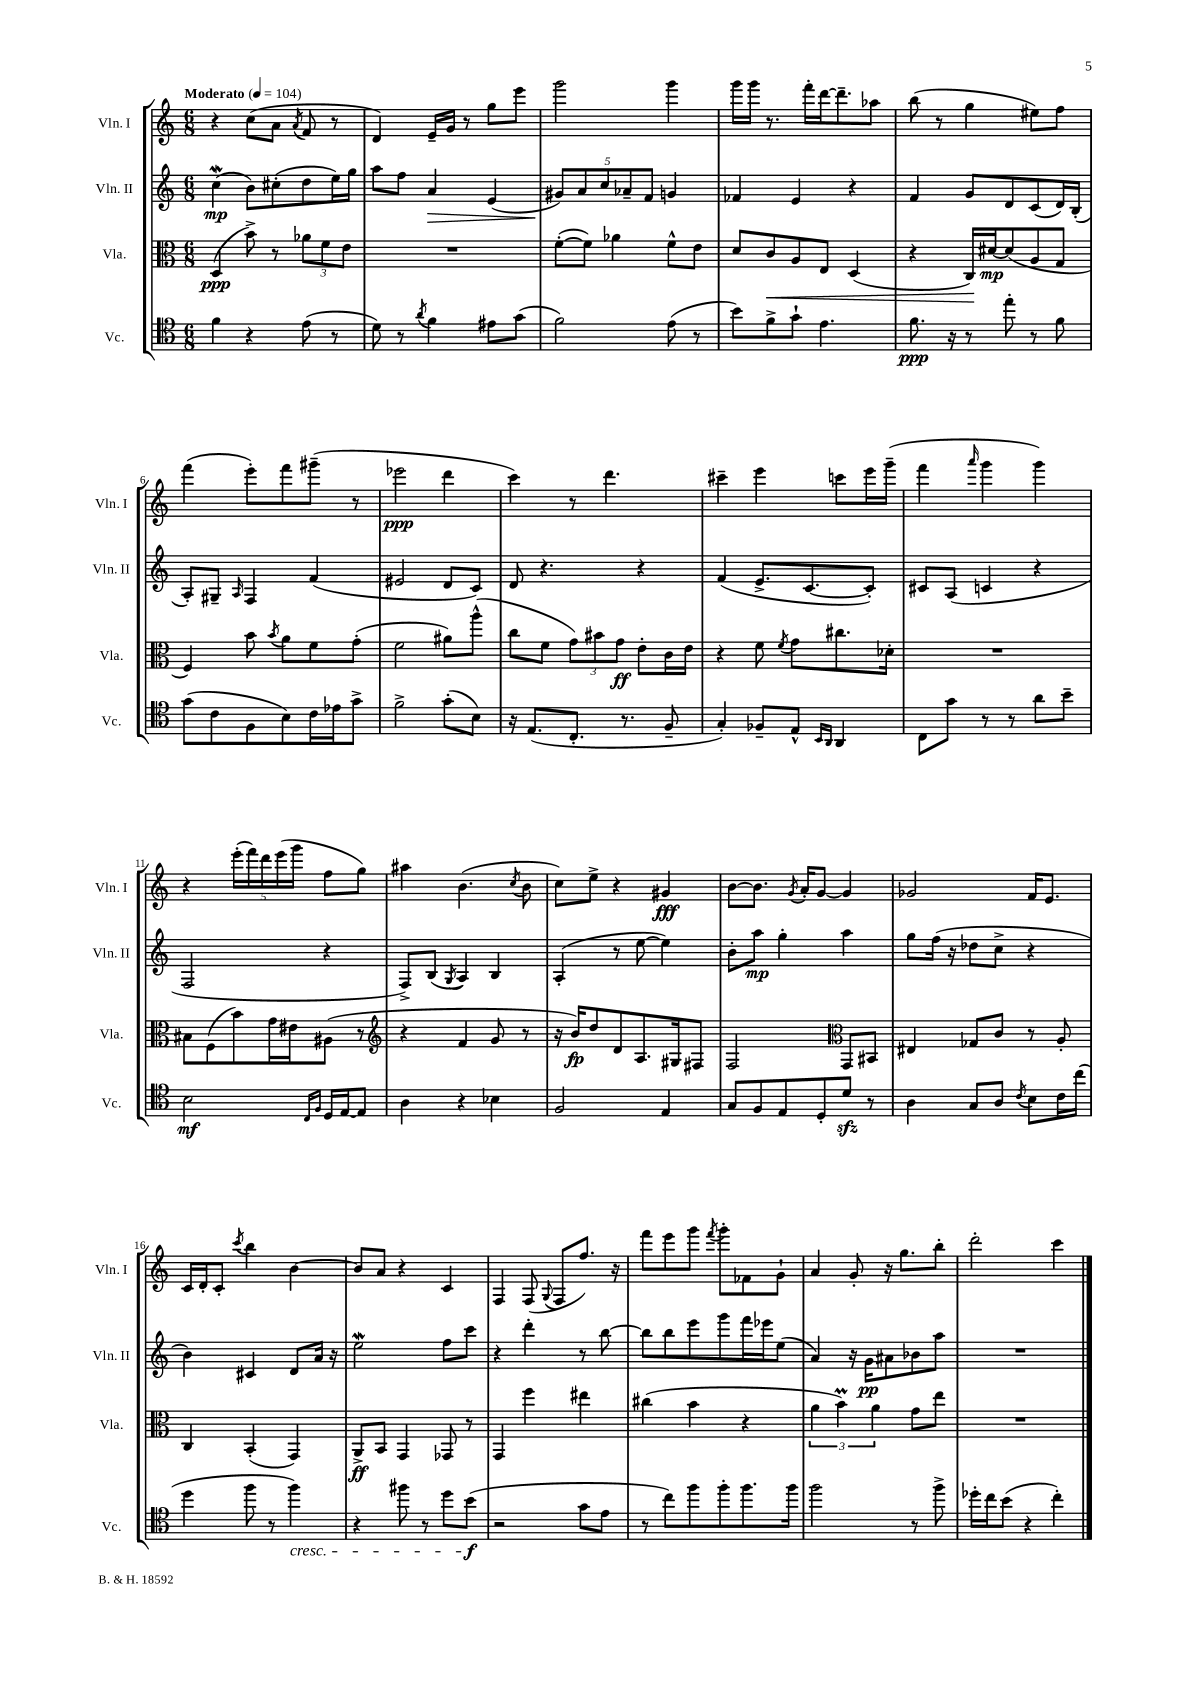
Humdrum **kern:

**kern	**kern	**kern	**kern
*staff4	*staff3	*staff2	*staff1
*clefC4	*clefC3	*clefG2	*clefG2
*k[]	*k[]	*k[]	*k[]
*M6/8	*M6/8	*M6/8	*M6/8
*MM104	*MM104	*MM104	*MM104
4f	(4D	(4cc	4r
4r	8b^)	8b)	(8cc
.	8r	(8cc#'	8a
.	.	.	8qa
(8e	12a-	8dd	8f
.	12f	.	.
8r	.	16ee)	8r
.	12e	.	.
.	.	16gg	.
=	=	=	=
8d)	2.r	8aa	4d)
8r	.	8ff	.
8qa	.	.	.
4f	.	4a	16e~
.	.	.	16g
.	.	.	8r
8e#	.	(4e	8gg
(8g	.	.	8eee
=	=	=	=
2f)	([8f'	10g#)	2ggg
.	.	10a	.
.	8f])	.	.
.	.	10cc	.
.	4a-	.	.
.	.	10a-~	.
.	.	10f	.
(8e	8f^^	4g	4ggg
8r	8e	.	.
=	=	=	=
8b)	8d	4f-	16ggg
.	.	.	16ggg
8f^	8c	.	8.r
8g`	8A	4e	.
.	.	.	16fff'
4.e	8E	.	[16ddd
.	.	.	8.ddd~]
.	(4D	4r	.
.	.	.	8aa-
=	=	=	=
8.f	4r	4f	(8bb
.	.	.	8r
16r	.	.	.
8r	16C)	8g	4gg
.	[16d#	.	.
8ee'	(8d#]	8d	.
8r	8A	(8c	8ee#)
8f	8G	16d)	8ff
.	.	(16B'	.
=	=	=	=
(8g	4F)	8A')	(4fff
8c	.	8G#~	.
.	.	16qqA	.
8F	8b	4F	8eee')
.	8qb	.	.
8B)	8a	.	8fff
16c	8f	(4f	(8ggg#~
16e-	.	.	.
8g^	(8g'	.	8r
=	=	=	=
2f^	2f	2e#	2eee-
(8g'	8a#)	8d	4ddd
8B)	(8aa^^	8c)	.
=	=	=	=
16r	8cc	8d	4ccc)
(8.E	.	.	.
.	8f	4.r	.
8.C'	12g)	.	8r
.	12b#	.	.
.	.	.	4.ddd
.	12g	.	.
8.r	.	.	.
.	8e'	4r	.
8F~	16c	.	.
.	16e	.	.
=	=	=	=
4G')	4r	(4f	4ccc#~
8F-~	8f	8.e^	4eee
.	8qf	.	.
8E^^	8g	.	.
.	.	[8.c	.
16qqBB	.	.	.
16qqAA	.	.	.
4AA	8.cc#	.	8ccc
.	.	8c'])	16eee
.	16d-'	.	(16ggg~
=	=	=	=
8C	2.r	8c#	4fff
8g	.	(8A	.
.	.	.	16qqaaa
8r	.	4c	4ggg
8r	.	.	.
8a	.	4r	4ggg)
8b~	.	.	.
=	=	=	=
2B	8B#	2F	4r
.	(8F	.	.
.	8b)	.	(20eee'
.	.	.	20fff)
.	.	.	20ddd
.	16g	.	.
.	.	.	(20eee
.	16e#	.	.
.	.	.	20ggg
16qqC	.	.	.
16qqF	.	.	.
16D	(8A#	4r	8ff
[16E	.	.	.
8E]	8r	.	8gg)
=	=	=	=
*	*clefG2	*	*
4A	4r	8F^)	4aa#
.	.	(8B	.
.	.	8qG	.
4r	4f	4A)	(4.b
4B-	8g	4B	.
.	.	.	8qcc
.	8r	.	8b
=	=	=	=
2F	16r	(4A'	8cc)
.	16b)	.	.
.	8dd	.	8ee^
.	8d	8r	4r
.	8.A	[8ee	.
4E	.	4ee])	4g#
.	16G#	.	.
.	8F#	.	.
=	=	=	=
8G	2F	8b'	[8b
8F	.	8aa	8.b]
8E	.	4gg'	.
.	.	.	8qg
.	.	.	16a'
8D'	.	.	[8g
*	*clefC3	*	*
8d	8GG	4aa	4g]
8r	8BB#	.	.
=	=	=	=
4A	4E#	8gg	2g-
.	.	(16ff	.
.	.	16r	.
8G	8G-	8dd-	.
8A	8c	8cc^	.
8qc	.	.	.
8B	8r	4r	16f
.	.	.	8.e
16c	8A'	.	.
(16cc	.	.	.
=	=	=	=
4dd	4C	4b)	16c
.	.	.	16d'
.	.	.	8c'
.	.	.	8qccc
8ff	(4BB'	4c#	4bb
8r	.	.	.
4ff)	4GG)	8d	[4b
.	.	16a	.
.	.	16r	.
=	=	=	=
4r	8AA^	2ee	8b]
.	8BB	.	8a
8ff#	4GG	.	4r
8r	.	.	.
8dd	8GG-	8ff	4c
(8b	8r	8ccc	.
=	=	=	=
2r	4GG	4r	4F
.	4ff	4ddd'	(8F
.	.	.	8qqG
.	.	.	8F
8g	4ee#	8r	8.ff)
8e	.	[8bb	.
.	.	.	16r
=	=	=	=
8r	(4cc#	8bb]	8fff
8cc)	.	8bb	8eee
8ff	4b	8eee	8ggg
.	.	.	8qfff
8ff'	.	8ggg	8ggg'
8.ff	4r	16fff	8f-
.	.	16eee-	.
.	.	(8ee	8g`
16ff	.	.	.
=	=	=	=
2ff	6a	4a)	4a
.	6b)	.	.
.	.	16r	8g'
.	.	16g	.
.	6a	.	.
.	.	8a#	16r
.	.	.	8.gg
8r	8g	8b-	.
8ff^	8ee	8aa	8bb'
=	=	=	=
16dd-'	2.r	2.r	2ddd'
16cc	.	.	.
(8b	.	.	.
4r	.	.	.
4cc')	.	.	4ccc
==	==	==	==
*-	*-	*-	*-
